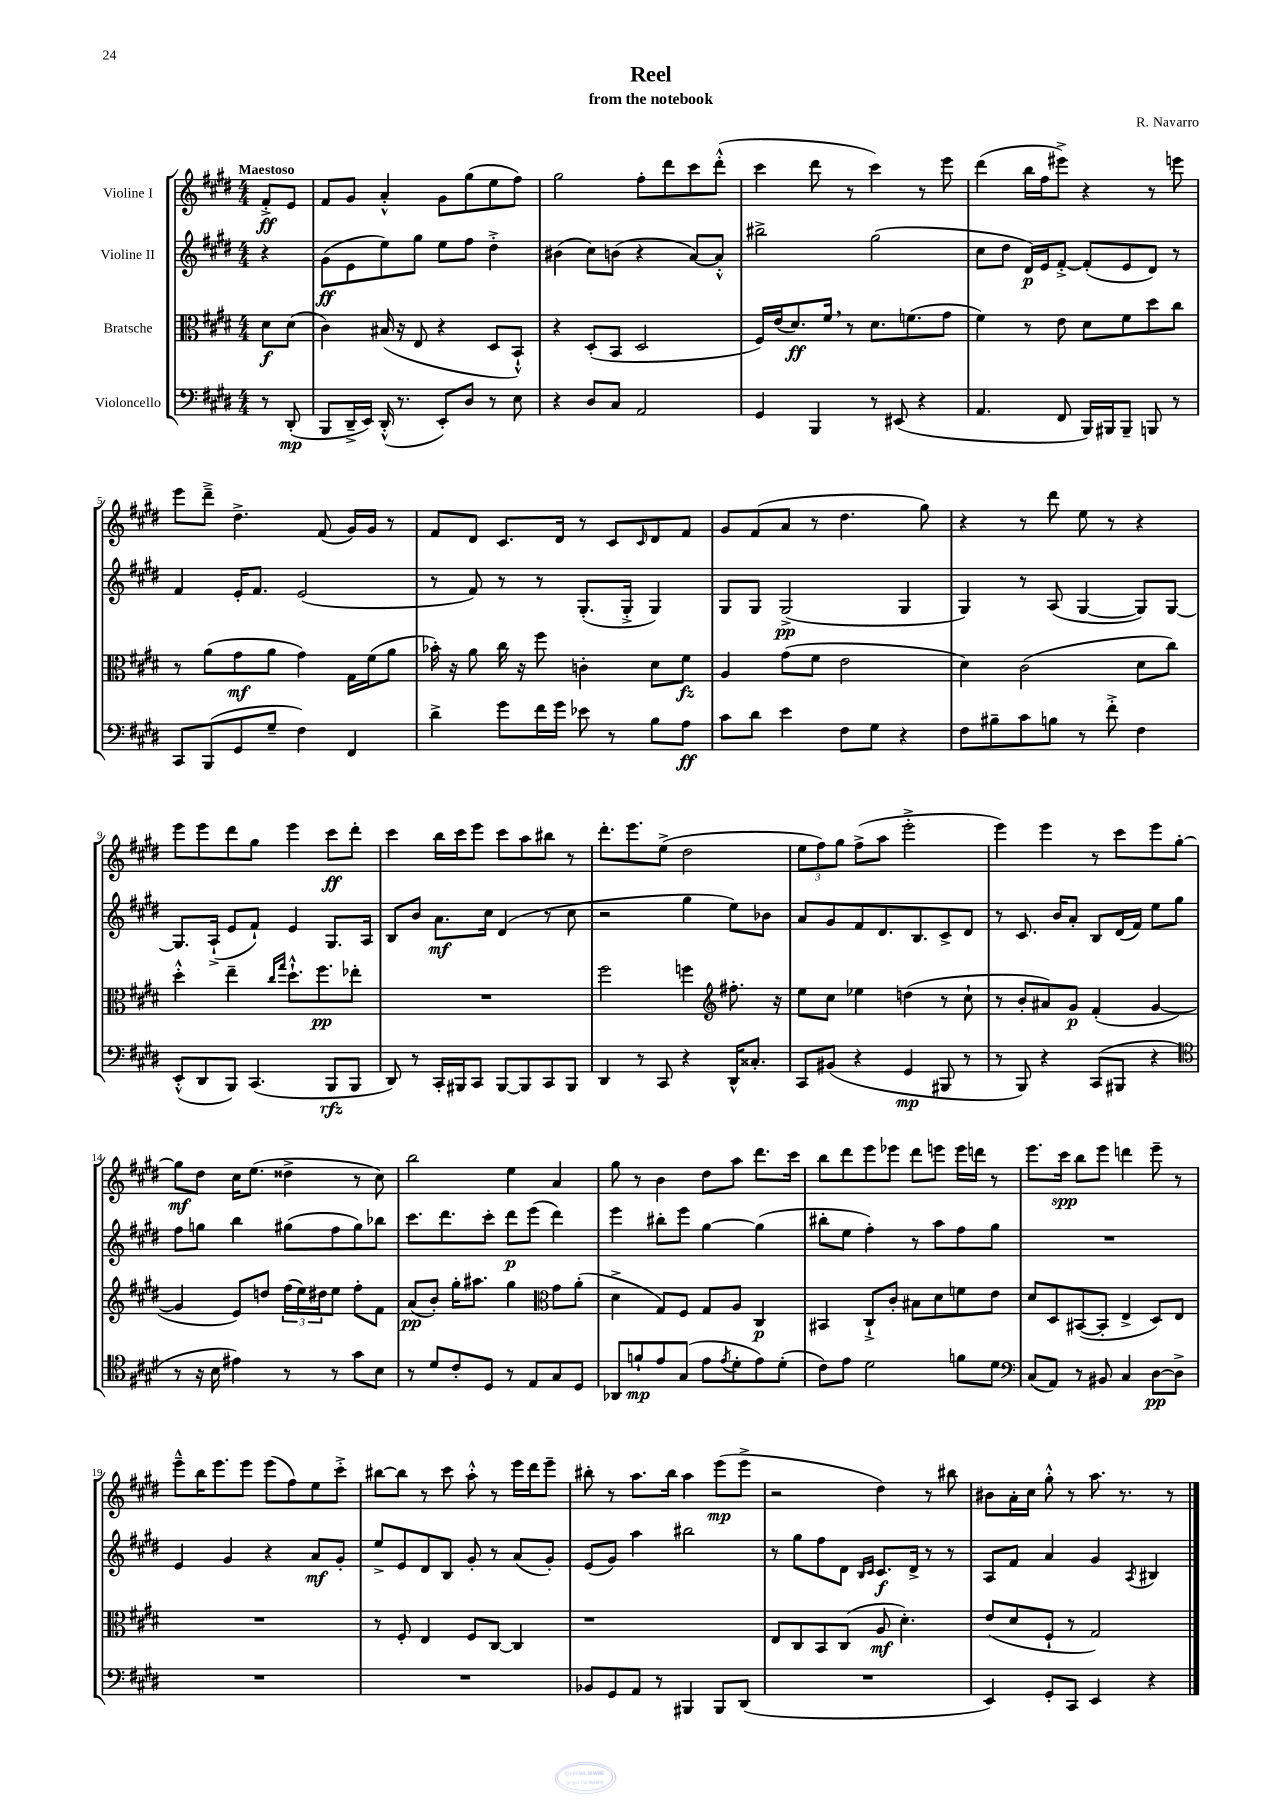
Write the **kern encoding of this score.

**kern	**dynam	**kern	**dynam	**kern	**dynam	**kern	**dynam
*part4	*part4	*part3	*part3	*part2	*part2	*part1	*part1
*staff4	*staff4	*staff3	*staff3	*staff2	*staff2	*staff1	*staff1
*I"Violoncello	*	*I"Bratsche	*	*I"Violine II	*	*I"Violine I	*
*clefF4	*	*clefC3	*	*clefG2	*	*clefG2	*
*k[f#c#g#d#]	*	*k[f#c#g#d#]	*	*k[f#c#g#d#]	*	*k[f#c#g#d#]	*
*M4/4	*	*M4/4	*	*M4/4	*	*M4/4	*
=	=	=	=	=	=	=	=
!	!	!	!	!	!	!LO:TX:a:B:t=Maestoso	!
8r	.	8d#\L	f	4r	.	8f#'^/L	ff
(8DD#'/	mp	(8d#\J	.	.	.	8e/J	.
=1	=1	=1	=1	=1	=1	=1	=1
8BBB/L	.	4c#\)	.	(8g#\L	ff	8f#/L	.
16DD#~^/L	.	.	.	8e\	.	8g#/J	.
16EE/JJ)	.	.	.	.	.	.	.
(16DD#'^^/	.	(16B#X/	.	8ee\)	.	4a'^^/	.
8.r	.	16r	.	.	.	.	.
.	.	8E/	.	8gg#\J	.	.	.
8EE'/L)	.	4r	.	8ee\L	.	8g#\L	.
8D#/J	.	.	.	8ff#\J	.	(8gg#\	.
8r	.	8D#/L	.	4dd#'^\	.	8ee\	.
8E\	.	8BB`^^/J)	.	.	.	8ff#\J)	.
=2	=2	=2	=2	=2	=2	=2	=2
4r	.	4r	.	(4b#X\	.	2gg#\	.
8D#/L	.	(8D#'/L	.	8cc#\L)	.	.	.
8C#/J	.	8BB/J	.	(8bn\J	.	.	.
2AA/	.	2D#/	.	4r	.	8ff#'\L	.
.	.	.	.	.	.	8ddd#\	.
.	.	.	.	[8a/L)	.	8ccc#\	.
.	.	.	.	8a'^^/J]	.	(8ddd#'^^\J	.
=3	=3	=3	=3	=3	=3	=3	=3
4GG#/	.	16F#/LL)	.	2bb#X^\	.	4ccc#\	.
.	.	(16e/J	.	.	.	.	.
.	.	8.d#/)	ff	.	.	.	.
4BBB/	.	.	.	.	.	8ddd#\	.
.	.	16f#,/Jk	.	.	.	.	.
.	.	8r	.	.	.	8r	.
8r	.	8.d#\L	.	(2gg#\	.	4ccc#\)	.
(8EE#X/	.	.	.	.	.	.	.
.	.	(8.fn\	.	.	.	.	.
4r	.	.	.	.	.	8r	.
.	.	8g#\J	.	.	.	8eee\	.
=4	=4	=4	=4	=4	=4	=4	=4
4.AA/	.	4f#\)	.	8cc#\L	.	(4ddd#\	.
.	.	.	.	8dd#\J	.	.	.
.	.	8r	.	16d#/LL)	p	16bb\LL	.
.	.	.	.	16e/J	.	16ff#\J	.
8FF#/	.	8e\	.	[8f#'^/J	.	8eee#X^\J)	.
16BBB/LL)	.	8d#\L	.	(8f#'/L]	.	4r	.
16BBB#X/J	.	.	.	.	.	.	.
8BBB#~/J	.	8f#\	.	8e/	.	.	.
8BBBn/	.	8dd#\	.	8d#/J)	.	8r	.
8r	.	8cc#\J	.	8r	.	8eeen\	.
!!LO:LB:g=z
=5	=5	=5	=5	=5	=5	=5	=5
8CC#/L	.	8r	.	4f#/	.	8eee\L	.
(8BBB/	.	(8a\L	.	.	.	8ddd#~^\J	.
8GG#/	.	8g#\	mf	16e'/KL	.	4.dd#^\	.
.	.	.	.	8.f#/J	.	.	.
8G#~/J	.	8a\J	.	.	.	.	.
4F#\)	.	4g#\)	.	(2e/	.	.	.
.	.	.	.	.	.	(8f#/	.
4FF#/	.	16G#\LL	.	.	.	16g#/LL)	.
.	.	(16f#\J	.	.	.	16g#/JJ	.
.	.	8a\J	.	.	.	8r	.
=6	=6	=6	=6	=6	=6	=6	=6
4d#^\	.	16b-X'\)	.	8r	.	8f#/L	.
.	.	16r	.	.	.	.	.
.	.	8a\	.	8f#/)	.	8d#/J	.
8g#\L	.	16cc#\	.	8r	.	8.c#/L	.
.	.	16r	.	.	.	.	.
16f#\L	.	8ff#\	.	8r	.	.	.
16g#\JJ	.	.	.	.	.	16d#/Jk	.
8e-X\	.	4cn'\	.	(8.G#'/L	.	8r	.
8r	.	.	.	.	.	8c#/L	.
.	.	.	.	16G#'^/Jk	.	.	.
.	.	.	.	.	.	16qqc#/	.
8B\L	.	8d#\L	.	4G#/)	.	8d#/	.
8A\J	ff	8f#\J	fz	.	.	8f#/J	.
=7	=7	=7	=7	=7	=7	=7	=7
8c#\L	.	4A/	.	8G#/L	.	8g#/L	.
8d#\J	.	.	.	8G#/J	.	(8f#/	.
4e\	.	(8g#\L	.	(2G#^/	pp	8a/J	.
.	.	8f#\J	.	.	.	8r	.
8F#\L	.	2e\	.	.	.	4.dd#\	.
8G#\J	.	.	.	.	.	.	.
4r	.	.	.	4G#/	.	.	.
.	.	.	.	.	.	8gg#\)	.
=8	=8	=8	=8	=8	=8	=8	=8
8F#\L	.	4d#\)	.	4G#/)	.	4r	.
8B#X~\	.	.	.	.	.	.	.
8c#\	.	(2c#\	.	8r	.	8r	.
8Bn\J	.	.	.	(8A/	.	8ddd#\	.
8r	.	.	.	[4G#/	.	8ee\	.
8f#'^\	.	.	.	.	.	8r	.
4F#\	.	8d#\L	.	8G#/L])	.	4r	.
.	.	8cc#\J)	.	[8G#/J	.	.	.
!!LO:LB:g=z
=9	=9	=9	=9	=9	=9	=9	=9
(8EE'^^/L	.	4dd#'^^\	.	8.G#/L]	.	8eee\L	.
8DD#/	.	.	.	.	.	8eee\	.
.	.	.	.	(16A`^/Jk	.	.	.
8BBB/J)	.	4ee~\	.	8e/L	.	8ddd#\	.
(4.CC#/	.	.	.	8f#`/J)	.	8gg#\J	.
.	.	16qqcc#/LL	.	.	.	.	.
.	.	16qqgg#/JJ	.	.	.	.	.
.	.	8.dd#`^^\L	.	4e/	.	4eee\	.
.	.	8.ff#\	pp	.	.	.	.
8BBB/L	rfz	.	.	8.G#/L	.	8ccc#\L	ff
8BBB/J	.	8ee-X'\J	.	.	.	8ddd#'\J	.
.	.	.	.	16A/Jk	.	.	.
=10	=10	=10	=10	=10	=10	=10	=10
8DD#/)	.	1r	.	8B/L	.	4ccc#\	.
8r	.	.	.	8b/J	.	.	.
16CC#'/LL	.	.	.	8.a\L	mf	16bb\LL	.
16BBB#X/J	.	.	.	.	.	16ccc#\J	.
8CC#/J	.	.	.	.	.	8eee\J	.
.	.	.	.	16cc#\Jk	.	.	.
[8BBB#/L	.	.	.	(4d#/	.	8ccc#\L	.
8BBB#/]	.	.	.	.	.	8aa\	.
8CC#/	.	.	.	8r	.	8bb#X\J	.
8BBB#/J	.	.	.	8cc#\	.	8r	.
=11	=11	=11	=11	=11	=11	=11	=11
4DD#/	.	2ff#\	.	2r	.	8.ddd#'\L	.
.	.	.	.	.	.	8.eee\	.
8r	.	.	.	.	.	.	.
8CC#/	.	.	.	.	.	(8ee^\J	.
4r	.	4ffn\	.	4gg#\	.	2dd#\	.
*	*	*clefG2	*	*	*	*	*
16DD#^^/KL	.	8.ff#X'\	.	8ee\L)	.	.	.
8.C##X'/J	.	.	.	.	.	.	.
.	.	.	.	8b-X\J	.	.	.
.	.	16r	.	.	.	.	.
=12	=12	=12	=12	=12	=12	=12	=12
8CC#/L	.	8ee\L	.	8a/L	.	12ee\L	.
.	.	.	.	.	.	12ff#\)	.
(8BB#X/J	.	8cc#\J	.	8g#/	.	.	.
.	.	.	.	.	.	12gg#\J	.
4r	.	4ee-X\	.	8f#/	.	(8ff#^\L	.
.	.	.	.	8.d#/	.	8aa\J	.
4GG#/	mp	(4ddn\	.	.	.	2eee'^\	.
.	.	.	.	8.B/	.	.	.
8BBB#X/	.	8r	.	8c#^/	.	.	.
8r	.	8cc#`\	.	8d#/J	.	.	.
=13	=13	=13	=13	=13	=13	=13	=13
8r	.	8r	.	8r	.	4eee\)	.
8BBB/)	.	8b'/L	.	8.c#/	.	.	.
4r	.	8a#X/)	.	.	.	4eee\	.
.	.	.	.	16b/KL	.	.	.
.	.	8g#/J	p	8a'/J	.	.	.
(8CC#/L	.	(4f#'/	.	8B/L	.	8r	.
8BBB#X/J	.	.	.	(16d#/L	.	8ccc#\L	.
.	.	.	.	16f#/JJ)	.	.	.
4r	.	[4g#/	.	8ee\L	.	8eee\	.
.	.	.	.	8gg#\J	.	[8gg#'\J	.
!!LO:LB:g=z
=14	=14	=14	=14	=14	=14	=14	=14
*clefC4	*	*	*	*	*	*	*
8r	.	4g#/]	.	8ff#\L	.	8gg#\L]	mf
16r	.	.	.	8ggn\J	.	8dd#\J	.
16B\	.	.	.	.	.	.	.
4e#X\)	.	8e/L)	.	4bb\	.	16cc#\KL	.
.	.	.	.	.	.	(8.ee\J	.
.	.	8ddn/J	.	.	.	.	.
8r	.	(24ff#\LL	.	(8gg#X\L	.	4dd##X^\	.
.	.	24ee\)	.	.	.	.	.
.	.	24dd#X\J	.	.	.	.	.
8r	.	8ee\J	.	8ff#\	.	.	.
8g#\L	.	8ff#'\L	.	8gg#\)	.	8r	.
8B\J	.	8f#\J	.	8bb-X\J	.	8cc#\)	.
=15	=15	=15	=15	=15	=15	=15	=15
8r	.	(8a/L	pp	8.ccc#\L	.	2bb\	.
8d#/L	.	8b'/J)	.	.	.	.	.
.	.	.	.	8.ddd#\	.	.	.
8c#'/	.	16gg#'\KL	.	.	.	.	.
.	.	8.aa#X\J	.	.	.	.	.
8D#/J	.	.	.	8ccc#'\J	.	.	.
8r	.	4gg#\	.	8ddd#\L	p	4ee\	.
8E/L	.	.	.	(8eee\J	.	.	.
*	*	*clefC3	*	*	*	*	*
8G#/	.	8g#\L	.	4ddd#\)	.	4a/	.
8D#/J	.	(8a'\J	.	.	.	.	.
=16	=16	=16	=16	=16	=16	=16	=16
8AA-X/L	.	4d#^\	.	4eee\	.	8gg#\	.
8fn`/	mp	.	.	.	.	8r	.
8e/	.	8G#/L)	.	8bb#X'\L	.	4b\	.
(8G#/J	.	8F#/J	.	8eee\J	.	.	.
8e\L	.	8G#/L	.	[4gg#\	.	8dd#\L	.
8qe/	.	.	.	.	.	.	.
8d#'\	.	8A/J	.	.	.	8aa\J	.
8e\)	.	4C#/	p	(4gg#\]	.	8.ddd#\L	.
(8d#'\J	.	.	.	.	.	.	.
.	.	.	.	.	.	16ccc#\Jk	.
=17	=17	=17	=17	=17	=17	=17	=17
8c#\L)	.	4BB#X/	.	8bb#X'\L	.	8bb\L	.
8e\J	.	.	.	8ee\J	.	8ddd#\	.
2d#\	.	8C#`^/L	.	4ff#'\)	.	8eee\	.
.	.	8c#'/J	.	.	.	8eee-X\J	.
.	.	8B#X\L	.	8r	.	8ddd#\L	.
.	.	8d#\	.	8aa\L	.	8eeen\J	.
8fn\L	.	8fn\	.	8ff#\	.	16eee\LL	.
.	.	.	.	.	.	16dddn\JJ	.
8d#\J	.	8e\J	.	8gg#\J	.	8r	.
=18	=18	=18	=18	=18	=18	=18	=18
*clefF4	*	*	*	*	*	*	*
(8C#/L	.	8d#/L	.	1r	.	8.eee\L	.
8AA/J)	.	8D#/	.	.	.	.	.
.	.	.	.	.	.	16ccc#\Jk	spp
8r	.	([8BB#X/	.	.	.	8bb\L	.
8BB#X/	.	8BB#'/J]	.	.	.	8eee\J	.
4C#/	.	4E^/	.	.	.	4dddn\	.
[8D#\L	pp	8D#/L)	.	.	.	8eee~\	.
8D#^\J]	.	8E/J	.	.	.	8r	.
!!LO:LB:g=z
=19	=19	=19	=19	=19	=19	=19	=19
1r	.	1r	.	4e/	.	8eee~^^\L	.
.	.	.	.	.	.	16bb\K	.
.	.	.	.	.	.	8.eee\	.
.	.	.	.	4g#/	.	.	.
.	.	.	.	.	.	8eee\J	.
.	.	.	.	4r	.	(8eee\L	.
.	.	.	.	.	.	8ff#\)	.
.	.	.	.	8a/L	mf	8ee\	.
.	.	.	.	8g#'/J	.	8ccc#'^\J	.
=20	=20	=20	=20	=20	=20	=20	=20
1r	.	8r	.	8ee^/L	.	[8bb#X\L	.
.	.	8F#'/	.	8e/	.	8bb#\J]	.
.	.	4E/	.	8d#/	.	8r	.
.	.	.	.	8B/J	.	8ccc#\	.
.	.	8F#/L	.	8g#'/	.	8aa'^^\	.
.	.	[8C#/J	.	8r	.	8r	.
.	.	4C#/]	.	(8a/L	.	16eee\LL	.
.	.	.	.	.	.	16ddd#\J	.
.	.	.	.	8g#'/J)	.	8eee~\J	.
=21	=21	=21	=21	=21	=21	=21	=21
8BB-X/L	.	1r	.	(8e/L	.	8bb#X'\	.
8GG#/	.	.	.	8g#/J)	.	8r	.
8AA/J	.	.	.	4aa\	.	8.aa\L	.
8r	.	.	.	.	.	.	.
.	.	.	.	.	.	16bb#\Jk	.
4BBB#X/	.	.	.	2bb#X\	.	4aa\	.
8BBB#/L	.	.	.	.	.	(8eee\L	mp
(8DD#/J	.	.	.	.	.	8eee^\J	.
=22	=22	=22	=22	=22	=22	=22	=22
1r	.	8E/L	.	8r	.	2r	.
.	.	8C#/	.	8gg#\L	.	.	.
.	.	8BB/	.	8ff#\	.	.	.
.	.	(8C#/J	.	8d#\J	.	.	.
.	.	.	.	16qqB/LL	.	.	.
.	.	.	.	16qqc#/JJ	.	.	.
.	.	8A/	mf	8.c#/L	f	4dd#\)	.
.	.	4.d#'\)	.	.	.	.	.
.	.	.	.	16d#^/Jk	.	.	.
.	.	.	.	8r	.	8r	.
.	.	.	.	8r	.	8bb#X\	.
=23	=23	=23	=23	=23	=23	=23	=23
4EE/)	.	(8e/L	.	8A/L	.	8b#X\L	.
.	.	8d#/	.	8f#/J	.	16a'\L	.
.	.	.	.	.	.	16cc#\JJ	.
8GG#'/L	.	8F#`/J	.	4a/	.	8gg#'^^\	.
8CC#/J	.	8r	.	.	.	8r	.
4EE/	.	2G#/)	.	4g#/	.	8.aa\	.
.	.	.	.	.	.	8.r	.
.	.	.	.	8qA/	.	.	.
4r	.	.	.	4B#X/	.	.	.
.	.	.	.	.	.	8r	.
==	==	==	==	==	==	==	==
*-	*-	*-	*-	*-	*-	*-	*-
